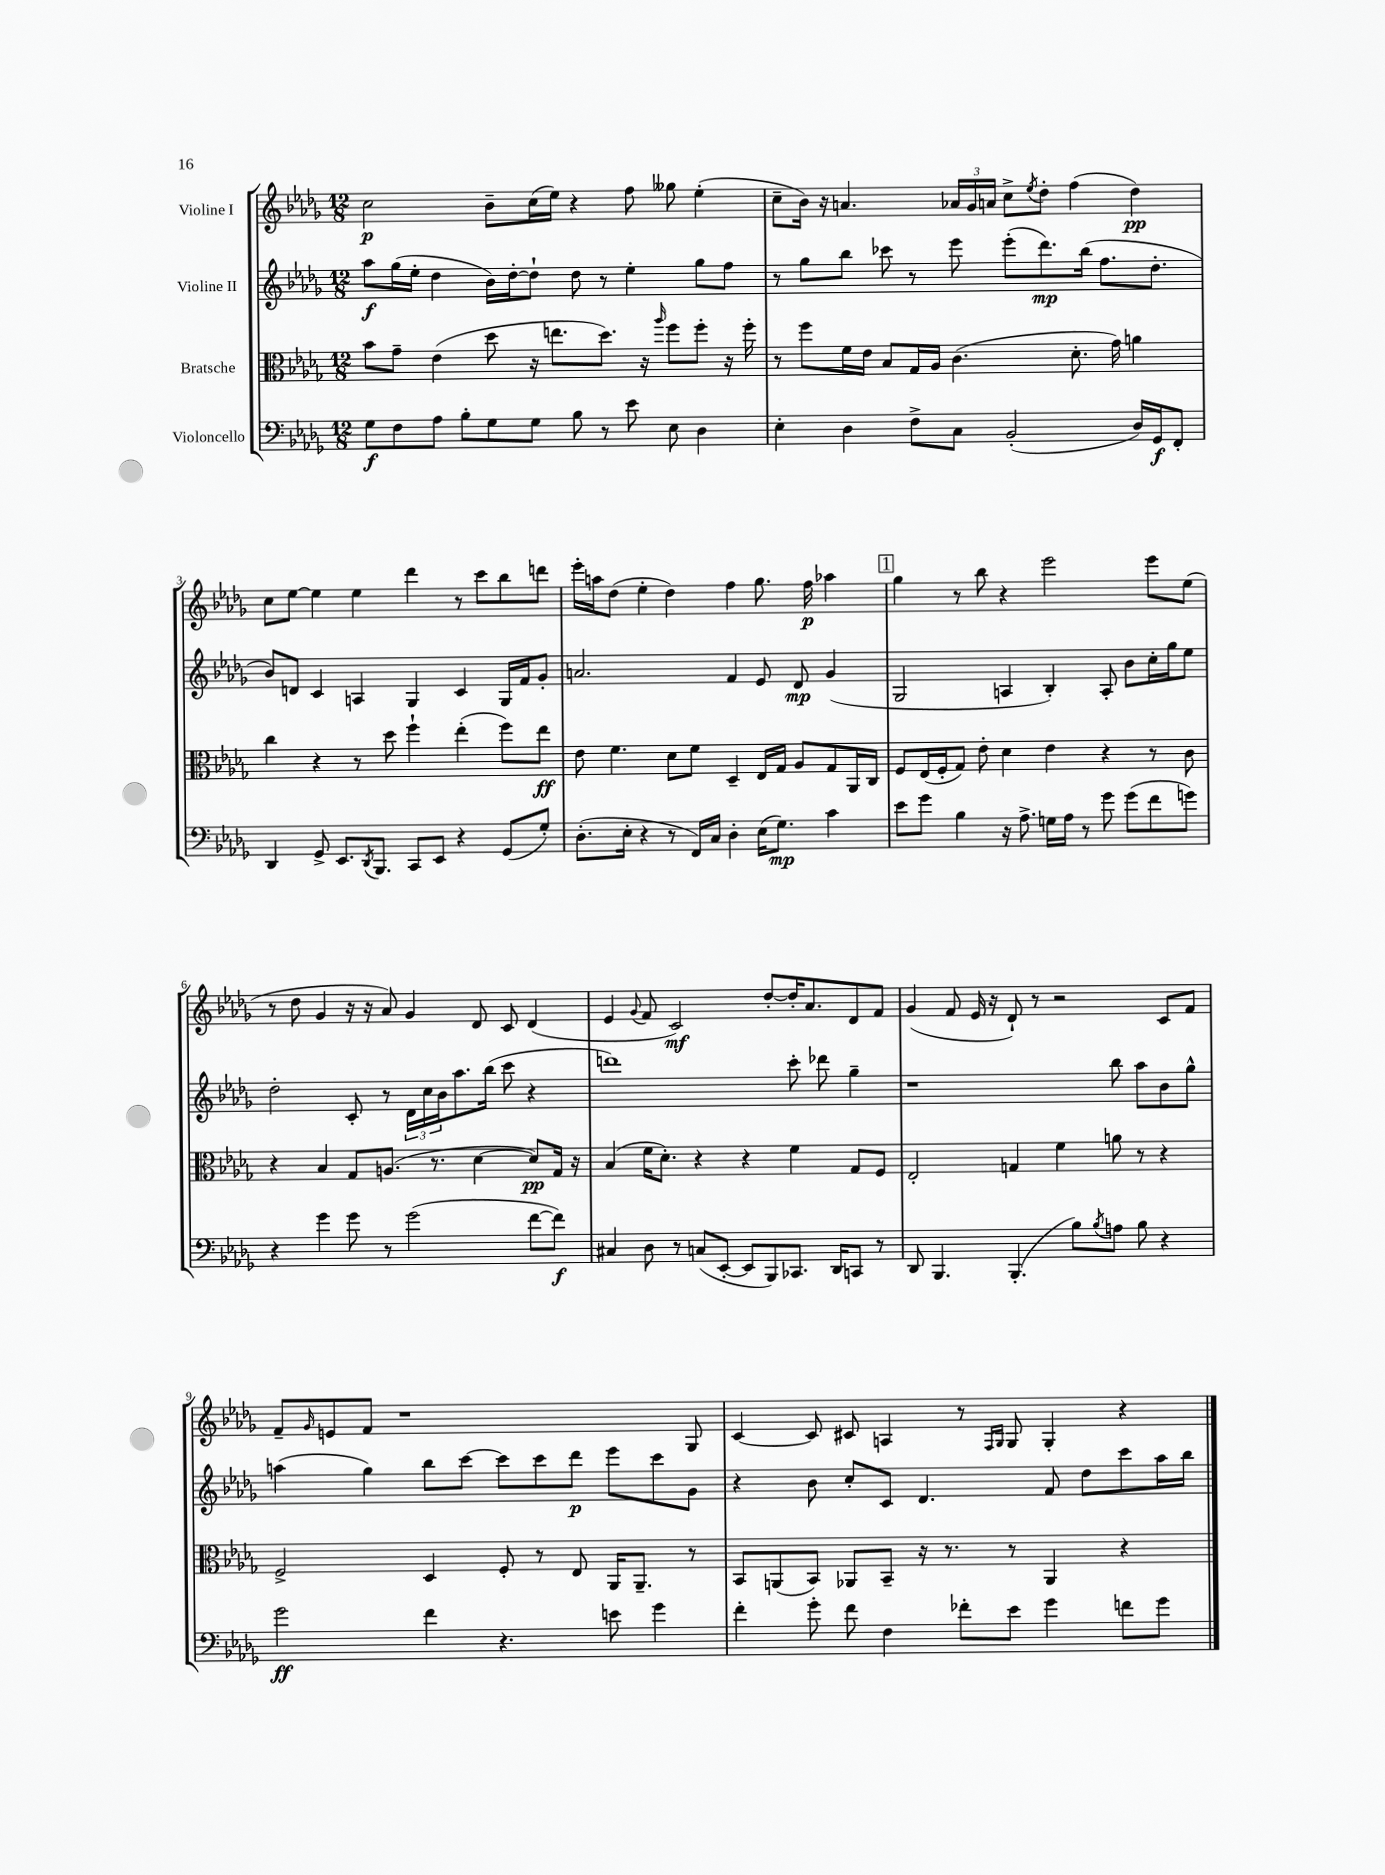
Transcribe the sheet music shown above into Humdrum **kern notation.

**kern	**kern	**kern	**kern
*staff4	*staff3	*staff2	*staff1
*clefF4	*clefC3	*clefG2	*clefG2
*k[b-e-a-d-g-]	*k[b-e-a-d-g-]	*k[b-e-a-d-g-]	*k[b-e-a-d-g-]
*M12/8	*M12/8	*M12/8	*M12/8
8G-	8b-	8aa-	2cc
8F	8g-~	(16gg-	.
.	.	16ee-'	.
8A-	(4e-	4dd-	.
8B-'	.	.	.
8G-	8dd-	16b-)	8b-~
.	.	[16dd-'	.
8G-	16r	8dd-`]	(16cc
.	8.ee	.	16ee-)
8B-	.	8dd-	4r
8r	8.dd-)	8r	.
8e-	.	4ee-'	8ff
.	16r	.	.
.	16qqaa-	.	.
8E-	8ff	.	8gg--
4D-	8ff'	8gg-	(4ee-'
.	16r	8ff	.
.	16ff'	.	.
=	=	=	=
4E-'	8r	8r	8cc~
.	8ff	8gg-	16b-)
.	.	.	16r
4D-	16f	8bb-	4.a
.	16e-	.	.
.	8B-	8ccc-	.
8F^	16G-	8r	.
.	16A-	.	.
8C	(4.c	8eee-	24a-
.	.	.	24g-
.	.	.	24a
(2BB-'	.	(8eee-'	8cc^
.	.	.	8qee-
.	.	8.ddd-)	8dd-'
.	8.d-'	.	(4ff
.	.	(16bb-	.
.	.	8.ff	.
.	16g-)	.	.
16D-)	4a	.	4dd-)
16GG-	.	8.dd-'	.
8FF'	.	.	.
=	=	=	=
4DD-	4cc	8b-)	8cc
.	.	8d	[8ee-
8GG-^	4r	4c	4ee-]
8.EE-	.	.	.
.	8r	4A	4ee-
8qDD-	.	.	.
8.BBB-	.	.	.
.	8dd-	.	.
8CC	4ff`	4G-	4ddd-
8EE-	.	.	.
4r	(4ee-'	4c	8r
.	.	.	8ccc
(8GG-	8ff)	16G-	8bb-
.	.	16f	.
8G-')	8ee-	8g-'	8ddd
=	=	=	=
(8.D-'	8e-	2.a	16eee-'
.	.	.	16aa
.	4.f	.	(8dd-
16E-'	.	.	.
4r	.	.	4ee-'
8r	8d-	.	4dd-)
16FF)	8f	.	.
16C	.	.	.
4D-'	4D-~	4f	4ff
(16E-	16E-	8e-	8.gg-
8.G-)	16G-	.	.
.	8A-	8d-	.
.	.	.	16ff
4c	8G-	(4g-	4aa-
.	16AA-	.	.
.	16C	.	.
=	=	=	=
8e-	8F	2G-	4gg-
8g-	(16E-	.	.
.	16F'	.	.
4B-	8G-)	.	8r
.	8e-'	.	8bb-
16r	4d-	4A	4r
8.A-^	.	.	.
16G	4e-	4B-')	2eee-
16A-	.	.	.
8r	.	.	.
8g-	4r	8A'	.
(8g-	.	8b-	.
8f	8r	16cc'	8eee-
.	.	16gg-	.
8g)	8c	8ee-	(8ee-
=	=	=	=
4r	4r	2dd-'	8r
.	.	.	8dd-
4g-	4B-	.	4g-
8g-	8G-	8c'	16r
.	.	.	16r
8r	(8.A	8r	8a-)
(2g-	.	24d-	4g-
.	.	24cc	.
.	8.r	.	.
.	.	24b-	.
.	.	8.aa-	.
.	[4d-	.	8d-
.	.	(16bb-	.
.	.	8ccc	8c
[8f	8d-])	4r	(4d-
8f])	16G-	.	.
.	16r	.	.
=	=	=	=
4C#	(4B-	1ddd)	4e-
.	.	.	8qqg-
8D-	16f	.	8f
.	8.d-')	.	.
8r	.	.	2c)
(8C	4r	.	.
[8EE-'	.	.	.
8EE-]	4r	.	.
8BBB-)	.	.	[8dd-'
8.CC-	4f	8ccc'	16dd-']
.	.	.	8.a-
.	.	8ddd-	.
16DD-	.	.	.
8CC	8G-	4gg-~	8d-
8r	8F	.	8f
=	=	=	=
8DD-	2E-'	1r	(4g-
4.BBB-	.	.	.
.	.	.	8f
.	.	.	16e-
.	.	.	16r
(4.BBB-'	4G	.	8d-`)
.	.	.	8r
.	4f	.	2r
8B-)	.	.	.
8qB-	.	.	.
8A	8a	8bb-	.
8B-	8r	8aa-	.
4r	4r	8b-	8c
.	.	8gg-^^	8f
=	=	=	=
2g-	2F^	(4aa	8f~
.	.	.	16qqg-
.	.	.	8e
.	.	4gg-)	8f
.	.	.	1r
4f	4D-	8bb-	.
.	.	[8ccc	.
4.r	8F'	8ccc]	.
.	8r	8ccc	.
.	8E-	8ddd-	.
8e	16AA-	8eee-	.
.	8.AA-~	.	.
4g-	.	8ccc	.
.	8r	8g-	8G-
=	=	=	=
4f'	8BB-	4r	[4c
.	(8AA	.	.
8g-'	8BB-)	8b-	8c]
8f	8AA-	8cc'	8c#
4F	8BB-~	8c	4A
.	16r	4.d-	.
.	8.r	.	.
8f-'	.	.	8r
.	.	.	16qqF
.	.	.	16qqG-
8e-	8r	.	8G-
4g-	4AA-	8f	4G-'
.	.	8dd-	.
8f	4r	8ccc	4r
8g-	.	16aa-	.
.	.	16bb-	.
==	==	==	==
*-	*-	*-	*-
